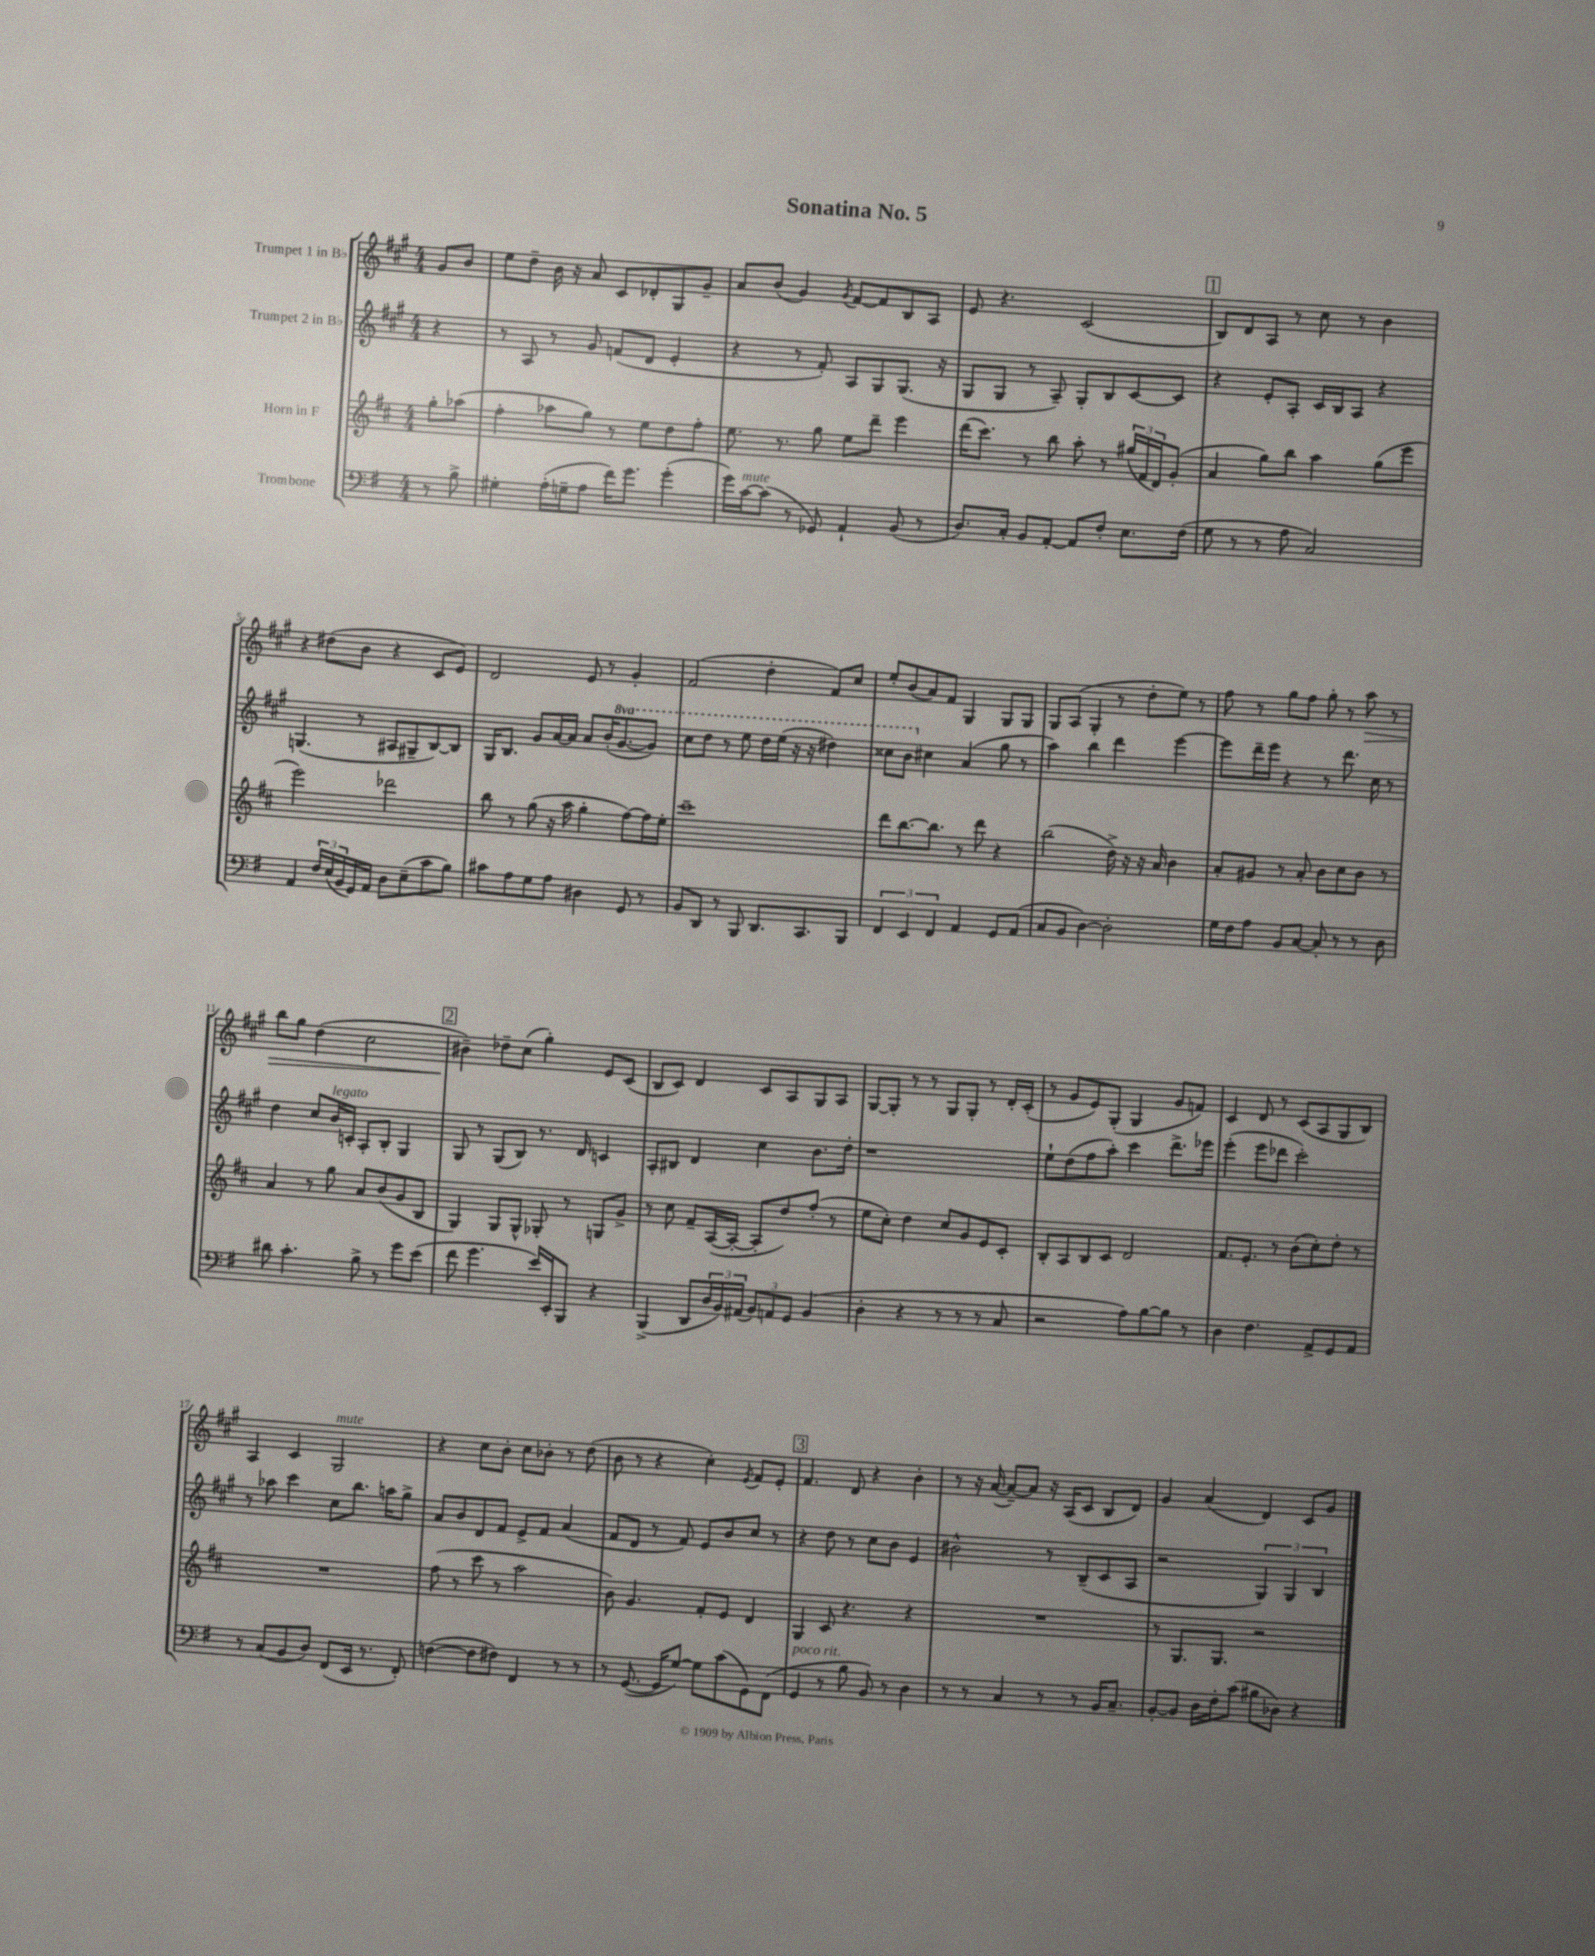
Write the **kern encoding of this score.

**kern	**kern	**kern	**kern	**dynam
*part4	*part3	*part2	*part1	*part1
*staff4	*staff3	*staff2	*staff1	*staff1
*I"Trombone	*I"Horn in F	*I"Trumpet 2 in B♭	*I"Trumpet 1 in B♭	*
*clefF4	*clefG2	*clefG2	*clefG2	*
*k[f#]	*k[f#c#]	*k[f#c#g#]	*k[f#c#g#]	*
*M4/4	*M4/4	*M4/4	*M4/4	*
=	=	=	=	=
8r	8gg'\L	4r	8g#/L	.
8B^\	(8aa-X\J	.	8b/J	.
=1	=1	=1	=1	=1
4G#X'\	4ff#'\	8r	8ee\L	.
.	.	8A/	8dd~\J	.
(16A'\LL	8aa-X\L	8r	16b\	.
16Gn~\J	.	.	16r	.
8A\J	8gg\J)	8g#/	8a/	.
16f#\KL)	8r	(8fn/L	8c#/L	.
8.g\J	.	.	.	.
.	8ee\L	8d/J	8d-X'/	.
(4g'\	8dd\	4e'/	8G#/	.
.	8ff#'\J	.	8g#~/J	.
=2	=2	=2	=2	=2
16g\LL)	8.ee\	4r	8a/L	.
!LO:TX:a:i:t=mute	!	!	!	!
[16c\J	.	.	.	.
(8c\J]	.	.	(8b/J	.
.	8.r	.	.	.
8r	.	8r	4g#/)	.
8GG-X/)	8gg\	8f#'/)	.	.
.	.	.	8qg#/	.
4AA`/	8ee\L	8A/L	[8f#/L	.
.	8ddd~\J	8G#/	8f#/]	.
(8BB/	4eee\	(8.G#/J	8B/	.
8r	.	.	8A/J	.
.	.	16r	.	.
=3	=3	=3	=3	=3
8.D/L)	(16ddd\KL	8G#/L	8e/	.
.	8.ccc#\J)	.	.	.
.	.	8G#/J	4.r	.
16C'/Jk	.	.	.	.
8BB/L	8r	8r	.	.
[8AA'/J	8bb\	8A~/)	.	.
8AA/L]	8aa'\	8G#'/L	(2c#/	.
8F#'/J	8r	8B/	.	.
8.E\L	(24gg#X/LL	[8c#/	.	.
.	24f#/	.	.	.
.	24d/J)	.	.	.
.	(8g'/J	8c#/J]	.	.
(16F#\Jk	.	.	.	.
!!LO:REH:place=s1:t=1
=4	=4	=4	=4	=4
8G\	4a/	4r	8B/L)	.
8r	.	.	8d/	.
8r	8gg\L)	8e'/L	8A/J	.
8A\	8bb\J	8A'/J	8r	.
2C/)	4aa\	16c#/LL	8cc#\	.
.	.	16B/J	.	.
.	.	8A/J	8r	.
.	(8gg\L	4r	4b\	.
.	8eee\J	.	.	.
!!LO:LB:g=z
=5	=5	=5	=5	=5
4AA/	2eee\)	(4.Gn/	4r	.
24F#/LL	.	.	(8dd#X\L	.
(24E/	.	.	.	.
24BB/	.	.	.	.
16GG/)	.	8r	8b\J	.
16AA/JJ	.	.	.	.
8D\L	2ddd-X\	8A#X/L	4r	.
(8E~\	.	8G#X~/	.	.
8c\	.	[8B/)	8c#/L	.
8B\J)	.	8B/J]	8e/J)	.
=6	=6	=6	=6	=6
8c#X\L	8bb\	16G#/KL	2d/	.
.	.	8.B/J	.	.
8A\	8r	.	.	.
8G\	(8gg\	8g#/L	.	.
8A\J	16r	[16a/L	.	.
.	16aa\	16a/JJ]	.	.
4D#X\	4gg'\	8a/L	8e/	.
.	.	(16b'/K	8r	.
*	*	*8va	*	*
.	.	[8.gg#/	.	.
8GG/	[8ff#\L)	.	4g#'/	.
8r	16ff#\L]	8gg#/J])	.	.
.	16ee'\JJ	.	.	.
=7	=7	=7	=7	=7
8BB/L	1ccc#~	8ccc#\L	(2f#/	.
8DD/J	.	8ddd\J	.	.
8r	.	8r	.	.
8BBB/	.	8eee\	.	.
8.DD/L	.	16ddd\LL	4dd'\	.
.	.	(16eee\JJ	.	.
.	.	16r	.	.
8.CC/	.	16r	.	.
.	.	4ddd#X\)	8f#/L)	.
8BBB/J	.	.	8cc#/J	.
=8	=8	=8	=8	=8
6FF#/	8ddd\L	8ccc##X\L	8ee'/L	.
.	[8.bb\	8bb\J	(8b/	.
6EE/	.	.	.	.
*	*	*X8va	*	*
.	.	4cc#X\	8a/)	.
.	8.bb\J]	.	.	.
6FF#/	.	.	.	.
.	.	.	8f#/J	.
4AA/	8r	(4a/	4G#/	.
.	8ddd\	.	.	.
8GG/L	4r	8gg#\	8G#/L	.
(8AA/J	.	8r	8G#/J	.
=9	=9	=9	=9	=9
8C/L	(2bb\	4aa\)	8G#/L	.
8BB/J	.	.	(8A/J	.
[4D\)	.	4bb\	4G#'/	.
2D'\]	16dd^\)	4ddd\	8r	.
.	16r	.	.	.
.	16r	.	8dd'\L	.
.	16a/	.	.	.
.	4b\	[4eee\	8ee\J)	.
.	.	.	8r	.
=10	=10	=10	=10	=10
16G\LL	8a'/L	8eee\L]	8ff#\	.
16F#\J	.	.	.	.
8A\J	8g#X/J	16ddd~\L	8r	.
.	.	16eee\JJ	.	.
8BB/L	8r	4r	8gg#\L	.
[8C/J	8a'/	.	8ff#\J	.
8C'/]	8b\L	8r	8gg#'\	.
8r	8cc#\	8.ddd\	8r	.
!	!	!	!	!LO:HP:b
8r	8b\J	.	8aa\	>
.	.	16cc#\	.	.
8D\	8r	8r	8r	.
!!LO:LB:g=z
=11	=11	=11	=11	=11
8d#X\	4a/	4dd\	8bb\L	.
4.c'\	.	.	8gg#\J	.
.	8r	8cc#/L	(4dd\	.
!	!	!LO:TX:a:i:t=legato	!	!
.	8gg\	16b/L	.	.
.	.	16cn'/JJ	.	.
8B^\	8a/L	8A'/L	2cc#\	.
8r	(8b/	8B'/J	.	.
8g\L	8g/	4G#/	.	.
(8e\J	8B/J	.	.	.
!!LO:REH:place=s1:t=2
=12	=12	=12	=12	=12
8f#\	4G/)	8G#/	4b#X~\)	.
4.g\	.	8r	.	.
.	8G/L	(8G#/L	8dd-X~\L	]
.	8G^^/J	8B/J)	(8cc#\J	.
16e/LL)	8G-X'/	8.r	4gg#'\)	.
16EE'/J	.	.	.	.
8BBB/J	8r	.	.	.
.	.	16d/	.	.
4r	8Gn/L	4cn/	8e/L	.
.	8g^/J	.	(8c#/J	.
=13	=13	=13	=13	=13
(4BBB^/	8r	8A'/L	8B/L	.
.	8cc#\	8B#X/J	8c#/J)	.
8DD/L	8f#~/L	4d/	4d/	.
24D/L	([16A/L	.	.	.
24BB/)	.	.	.	.
.	16A'/JJ_	.	.	.
(24AA#X/JJ	.	.	.	.
12BB/L)	8A'/L]	4cc#\	8c#/L	.
12AAn/	.	.	.	.
.	8dd/)	.	8A/	.
12GG/J	.	.	.	.
(4BB/	(8ff#'/J	8.b\L	8G#/	.
.	8r	.	8A/J	.
.	.	16dd'\Jk	.	.
=14	=14	=14	=14	=14
4D'\	8ee\L	1r	[8G#/L	.
.	8cc#'\J)	.	8G#'/J]	.
4r	4dd\	.	8r	.
.	.	.	8r	.
8r	8cc#/L	.	8G#/L	.
8r	8g/	.	8G#'/J	.
8r	8e/	.	8r	.
8C/	8c#'/J	.	16d'/LL	.
.	.	.	(16c#'/JJ	.
=15	=15	=15	=15	=15
2r	8B'/L	8ee`\L	8r	.
.	8A/	(8dd\	8g#/L	.
.	8B/	8ff#\	8e/)	.
.	8c#/J	8aa'\J)	(8G#'/J	.
8A\L)	2d/	4ccc#\	4G#/	.
[8B\	.	.	.	.
8B\J]	.	8.ddd^\L	8g#/L	.
8r	.	.	8fn/J)	.
.	.	16eee-X\Jk	.	.
=16	=16	=16	=16	=16
4D\	8.f#/L	(4eee'\	4c#/	.
.	8.e'/J	.	.	.
4.F#\	.	8eee\L	8d/	.
.	8r	8ddd-X\J	8r	.
.	(8b\L	2ccc#'\)	(8c#/L	.
8AA^/L	8cc#'\)	.	8A/	.
8GG/	8dd'\J	.	8G#/	.
8AA/J	8r	.	8B/J)	.
!!LO:LB:g=z
=17	=17	=17	=17	=17
8r	1r	8r	4A/	.
(8C/L	.	8aa-X\	.	.
8BB/	.	4ccc#\	4c#/	.
8D/J)	.	.	.	.
!	!	!	!LO:TX:a:i:t=mute	!
(8FF#/L	.	8cc#\L	2G#/	.
16EE/Jk	.	8.bb\J	.	.
8.r	.	.	.	.
.	.	16aan\KL	.	.
8FF#'/)	.	8gg#^\J	.	.
=18	=18	=18	=18	=18
([4Fn\	(8ff#\	8a/L	4r	.
.	8r	8b/	.	.
8F\L]	8ccc#\	8d/	8cc#\L	.
8F#X\J)	8r	8f#/J	8b'\J	.
4FF#/	2aa\	8e^/L	8cc#\L	.
.	.	8f#/J	8b-X'\J	.
8r	.	(4a/	8r	.
8r	.	.	(8dd\	.
=19	=19	=19	=19	=19
8r	8b\)	8f#/L	8b\	.
([8.GG/	4.g/	8d/J	8r	.
.	.	8r	4r	.
16GG/KL]	.	.	.	.
[8G/J)	.	8f#/)	.	.
8G\L]	8f#'/L	8e/L	4cc#'\)	.
(8c\	8e/J	8b/	.	.
.	.	.	8qe/	.
8GG\)	4d/	8cc#/J	8f#/L	.
(8FF#\J	.	8r	8e'/J	.
!!LO:REH:place=s1:t=3
=20	=20	=20	=20	=20
!LO:TX:a:i:t=poco rit.	!	!	!	!
4GG/	4G/	4r	4.f#/	.
8r	8c#/	8dd\	.	.
8B\	4.r	8r	8d/	.
8BB/)	.	8cc#\L	4r	.
8r	.	8b\J	.	.
4D\	4r	4e/	4b'\	.
=21	=21	=21	=21	=21
8r	1r	2b#X^^\	8r	.
8r	.	.	16r	.
.	.	.	([16a/	.
4C/	.	.	8a~/L_)	.
.	.	.	8a/J]	.
8r	.	8r	16r	.
.	.	.	(16A/KL	.
8r	.	(8B~/L	8c#/J	.
16BB/KL	.	8c#/	8B/L	.
8.C~/J	.	.	.	.
.	.	8A/J	8d/J)	.
=22	=22	=22	=22	=22
[8BB'/L	8r	2r	4g#/	.
8BB/J]	8.G/L	.	.	.
16D\LL	.	.	(4a/	.
16F#'\J	8.G/J	.	.	.
(8c\J	.	.	.	.
8B#X\L	2r	6G#/)	4d/)	.
8D-X\J)	.	.	.	.
.	.	6G#/	.	.
4r	.	.	8c#/L	.
.	.	6B/	.	.
.	.	.	8g#/J	.
==	==	==	==	==
*-	*-	*-	*-	*-
